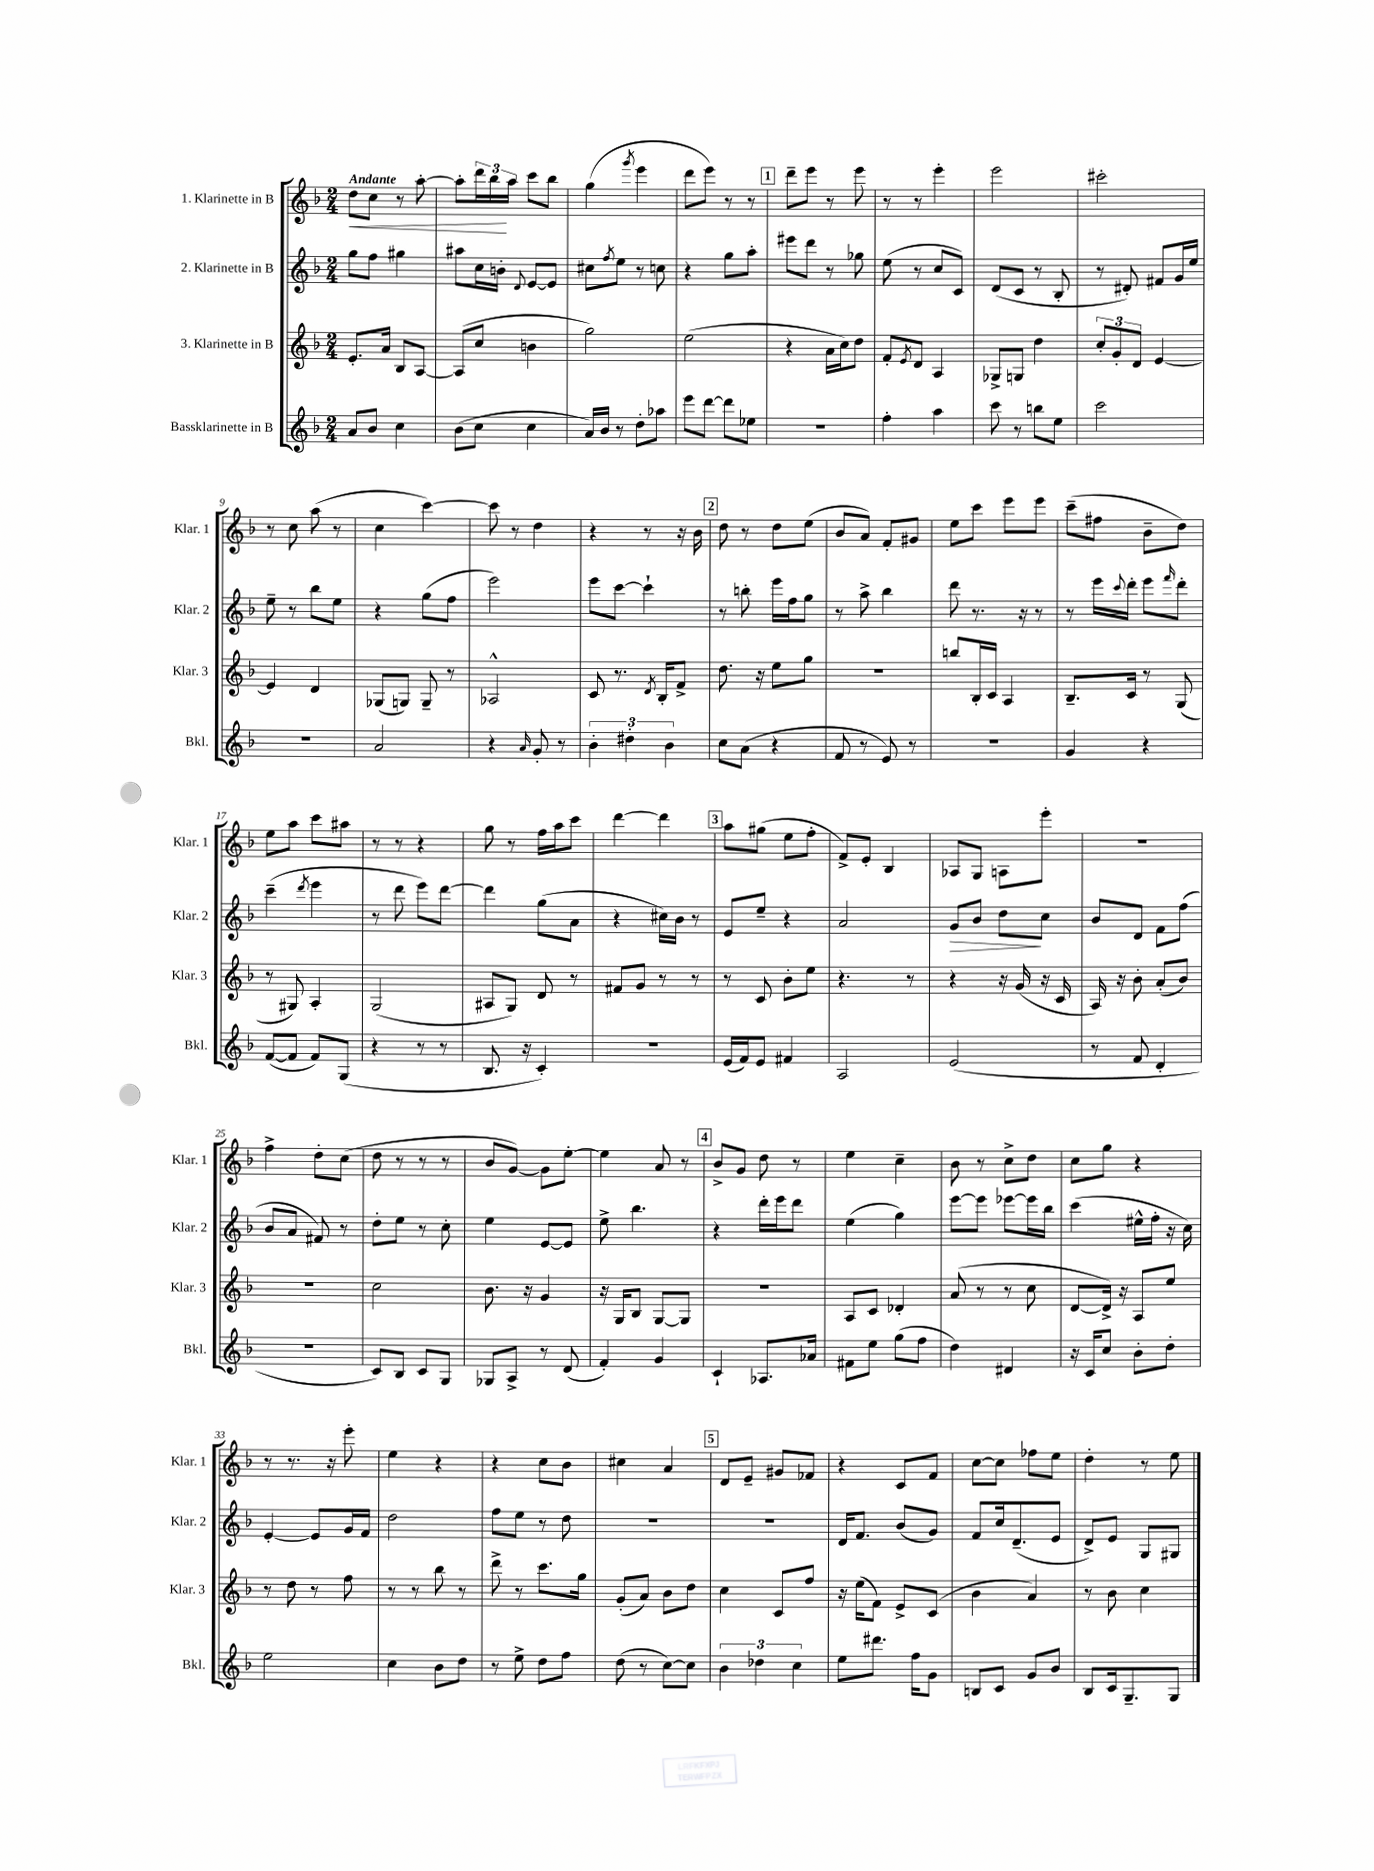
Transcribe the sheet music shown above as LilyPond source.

<<
\new StaffGroup <<
\new Staff = "s0" \with { instrumentName = "1. Klarinette in B" shortInstrumentName = "Klar. 1" } {
    \clef treble \key f \major \numericTimeSignature \time 2/4 \tempo "Andante"
    d''8\< c''8 r8 a''8~-. |
    a''8-. \tuplet 3/2 { d'''16 bes''16\! a''16 } c'''8 bes''8 |
    g''4( \acciaccatura { g'''8 } e'''4 |
    d'''8 e'''8) r8 r8 |
    \mark \markup { \box "1" } d'''8-- e'''8 r8 e'''8 |
    r8 r8 e'''4-. |
    e'''2 |
    cis'''2-. |
    r8 c''8 a''8( r8 |
    c''4 c'''4~) |
    c'''8 r8 d''4 |
    r4 r8 r16 bes'16 |
    \mark \markup { \box "2" } d''8 r8 d''8 e''8( |
    bes'8 a'8) f'8-. gis'8 |
    e''8 c'''8 e'''8 e'''8 |
    c'''8--( fis''8 bes'8-- d''8) |
    e''8 a''8 c'''8 ais''8 |
    r8 r8 r4 |
    g''8 r8 f''16 a''16 c'''8 |
    d'''4~ d'''4 |
    \mark \markup { \box "3" } a''8 gis''8( e''8 f''8-. |
    f'8->) e'8-. bes4 |
    aes8 g8 a8 e'''8-. |
    R2 |
    f''4-> d''8-. c''8( |
    d''8 r8 r8 r8 |
    bes'8 g'8~) g'8 e''8~-. |
    e''4 a'8 r8 |
    \mark \markup { \box "4" } bes'8-> g'8 d''8 r8 |
    e''4 c''4-- |
    bes'8 r8 c''8-> d''8 |
    c''8 g''8 r4 |
    r8 r8. r16 e'''8-. |
    e''4 r4 |
    r4 c''8 bes'8 |
    cis''4 a'4 |
    \mark \markup { \box "5" } d'8 e'8-- gis'8 fes'8 |
    r4 c'8 f'8 |
    c''8~ c''8 fes''8 e''8 |
    d''4-. r8 e''8 \bar "|." |
}
\new Staff = "s1" \with { instrumentName = "2. Klarinette in B" shortInstrumentName = "Klar. 2" } {
    \clef treble \key f \major \numericTimeSignature \time 2/4
    g''8 f''8 gis''4 |
    ais''8 c''16 b'16-. \appoggiatura { d'8 } e'8~ e'8 |
    cis''8 \acciaccatura { f''8 } e''8 r8 c''8 |
    r4 g''8 a''8-. |
    \mark \markup { \box "1" } eis'''8 d'''8 r8 ges''8 |
    e''8( r8 c''8 c'8) |
    d'8( c'8 r8 bes8-. |
    r8 dis'8-.) fis'8 g'16 e''16 |
    e''8-- r8 bes''8 e''8 |
    r4 g''8( f''8 |
    e'''2) |
    e'''8 c'''8~ c'''4-! |
    \mark \markup { \box "2" } r8 b''8-. e'''16 f''16 g''8 |
    r8 a''8-> bes''4 |
    d'''8 r8. r16 r8 |
    r8 e'''16 \appoggiatura { c'''8 } d'''16-. e'''8 \grace { f'''16 } d'''8-. |
    c'''4--( \acciaccatura { d'''8 } e'''4 |
    r8 d'''8 e'''8) d'''8~ |
    d'''4 g''8( a'8 |
    r4 cis''16) bes'16 r8 |
    \mark \markup { \box "3" } e'8 e''8-- r4 |
    a'2 |
    g'8\> bes'8 d''8\! c''8 |
    bes'8 d'8 f'8 f''8( |
    bes'8 a'8 fis'8) r8 |
    d''8-. e''8 r8 c''8-. |
    e''4 e'8~ e'8 |
    e''8-> bes''4. |
    \mark \markup { \box "4" } r4 d'''16-. e'''16 d'''8 |
    e''4( g''4) |
    e'''8~ e'''8 ees'''8~ ees'''16 bes''16 |
    c'''4( eis''16-^ f''16-. r16 c''16) |
    e'4~-. e'8 g'16 f'16 |
    d''2 |
    f''8 e''8 r8 d''8 |
    R2 |
    \mark \markup { \box "5" } R2 |
    d'16 f'8. bes'8( g'8) |
    f'8 c''16 d'8.--( e'8 |
    d'8->) e'8 g8 gis8 \bar "|." |
}
\new Staff = "s2" \with { instrumentName = "3. Klarinette in B" shortInstrumentName = "Klar. 3" } {
    \clef treble \key f \major \numericTimeSignature \time 2/4
    e'8.-. a'16 bes8 a8~ |
    a8( c''8 b'4 |
    g''2) |
    e''2( |
    \mark \markup { \box "1" } r4 a'16 c''16) d''8 |
    f'8-. \acciaccatura { e'8 } d'8 a4 |
    ges8-> g8 d''4 |
    \tuplet 3/2 { c''8-. g'8-. d'8 } e'4~ |
    e'4 d'4 |
    ges8( g8) g8-- r8 |
    aes2-^ |
    c'8 r8. \acciaccatura { d'8 } bes16-. f'8-> |
    \mark \markup { \box "2" } d''8. r16 e''8 g''8 |
    r2 |
    b''8 bes16-. c'16 a4 |
    bes8.-- c'16 r8 g8( |
    r8 gis8) a4-. |
    g2( |
    ais8 g8) d'8 r8 |
    fis'8 g'8 r8 r8 |
    \mark \markup { \box "3" } r8 c'8 bes'8-. e''8 |
    r4. r8 |
    r4 r16 g'16( r16 c'16 |
    a16) r16 bes'8-. a'8-.( bes'8) |
    R2 |
    c''2 |
    bes'8. r16 g'4 |
    r16 g16 bes8 g8~ g8 |
    \mark \markup { \box "4" } r2 |
    a8 c'8 des'4-. |
    a'8( r8 r8 c''8 |
    d'8~ d'16->) r16 a8 e''8 |
    r8 d''8 r8 f''8 |
    r8 r8 bes''8 r8 |
    d'''8-> r8 c'''8. g''16 |
    g'8-.( a'8) bes'8 d''8 |
    \mark \markup { \box "5" } c''4 c'8 f''8 |
    r16 e''16( f'8) e'8-> c'8( |
    bes'4 a'4) |
    r8 bes'8 c''4 \bar "|." |
}
\new Staff = "s3" \with { instrumentName = "Bassklarinette in B" shortInstrumentName = "Bkl." } {
    \clef treble \key f \major \numericTimeSignature \time 2/4
    a'8 bes'8 c''4 |
    bes'8( c''8 c''4 |
    a'16) bes'16 r8 d''8-. aes''8 |
    e'''8 d'''8~ d'''8 ees''8 |
    \mark \markup { \box "1" } R2 |
    f''4-. a''4 |
    c'''8 r8 b''8 e''8 |
    c'''2 |
    r2 |
    a'2 |
    r4 \grace { a'16 } g'8-. r8 |
    \tuplet 3/2 { bes'4-. dis''4-. bes'4 } |
    \mark \markup { \box "2" } c''8 a'8( r4 |
    f'8 r8 e'8) r8 |
    R2 |
    g'4 r4 |
    f'8~( f'8 f'8) g8( |
    r4 r8 r8 |
    bes8. r16 c'4-.) |
    R2 |
    \mark \markup { \box "3" } e'16( f'16) e'8 fis'4 |
    a2 |
    e'2( |
    r8 f'8 d'4-. |
    r2 |
    c'8) bes8 c'8 g8 |
    ges8 a8-> r8 d'8( |
    f'4-.) g'4 |
    \mark \markup { \box "4" } c'4-! aes8. aes'16 |
    fis'8 e''8 g''8( f''8 |
    d''4) dis'4 |
    r16 c'16 c''8 bes'8-. d''8-. |
    e''2 |
    c''4 bes'8 d''8 |
    r8 e''8-> d''8 f''8 |
    d''8( r8 c''8~) c''8 |
    \mark \markup { \box "5" } \tuplet 3/2 { bes'4 des''4 c''4 } |
    e''8 dis'''8. f''16 g'8 |
    b8 c'8 g'8 bes'8 |
    bes8 c'16 g8.-- g8 \bar "|." |
}
>>
>>
